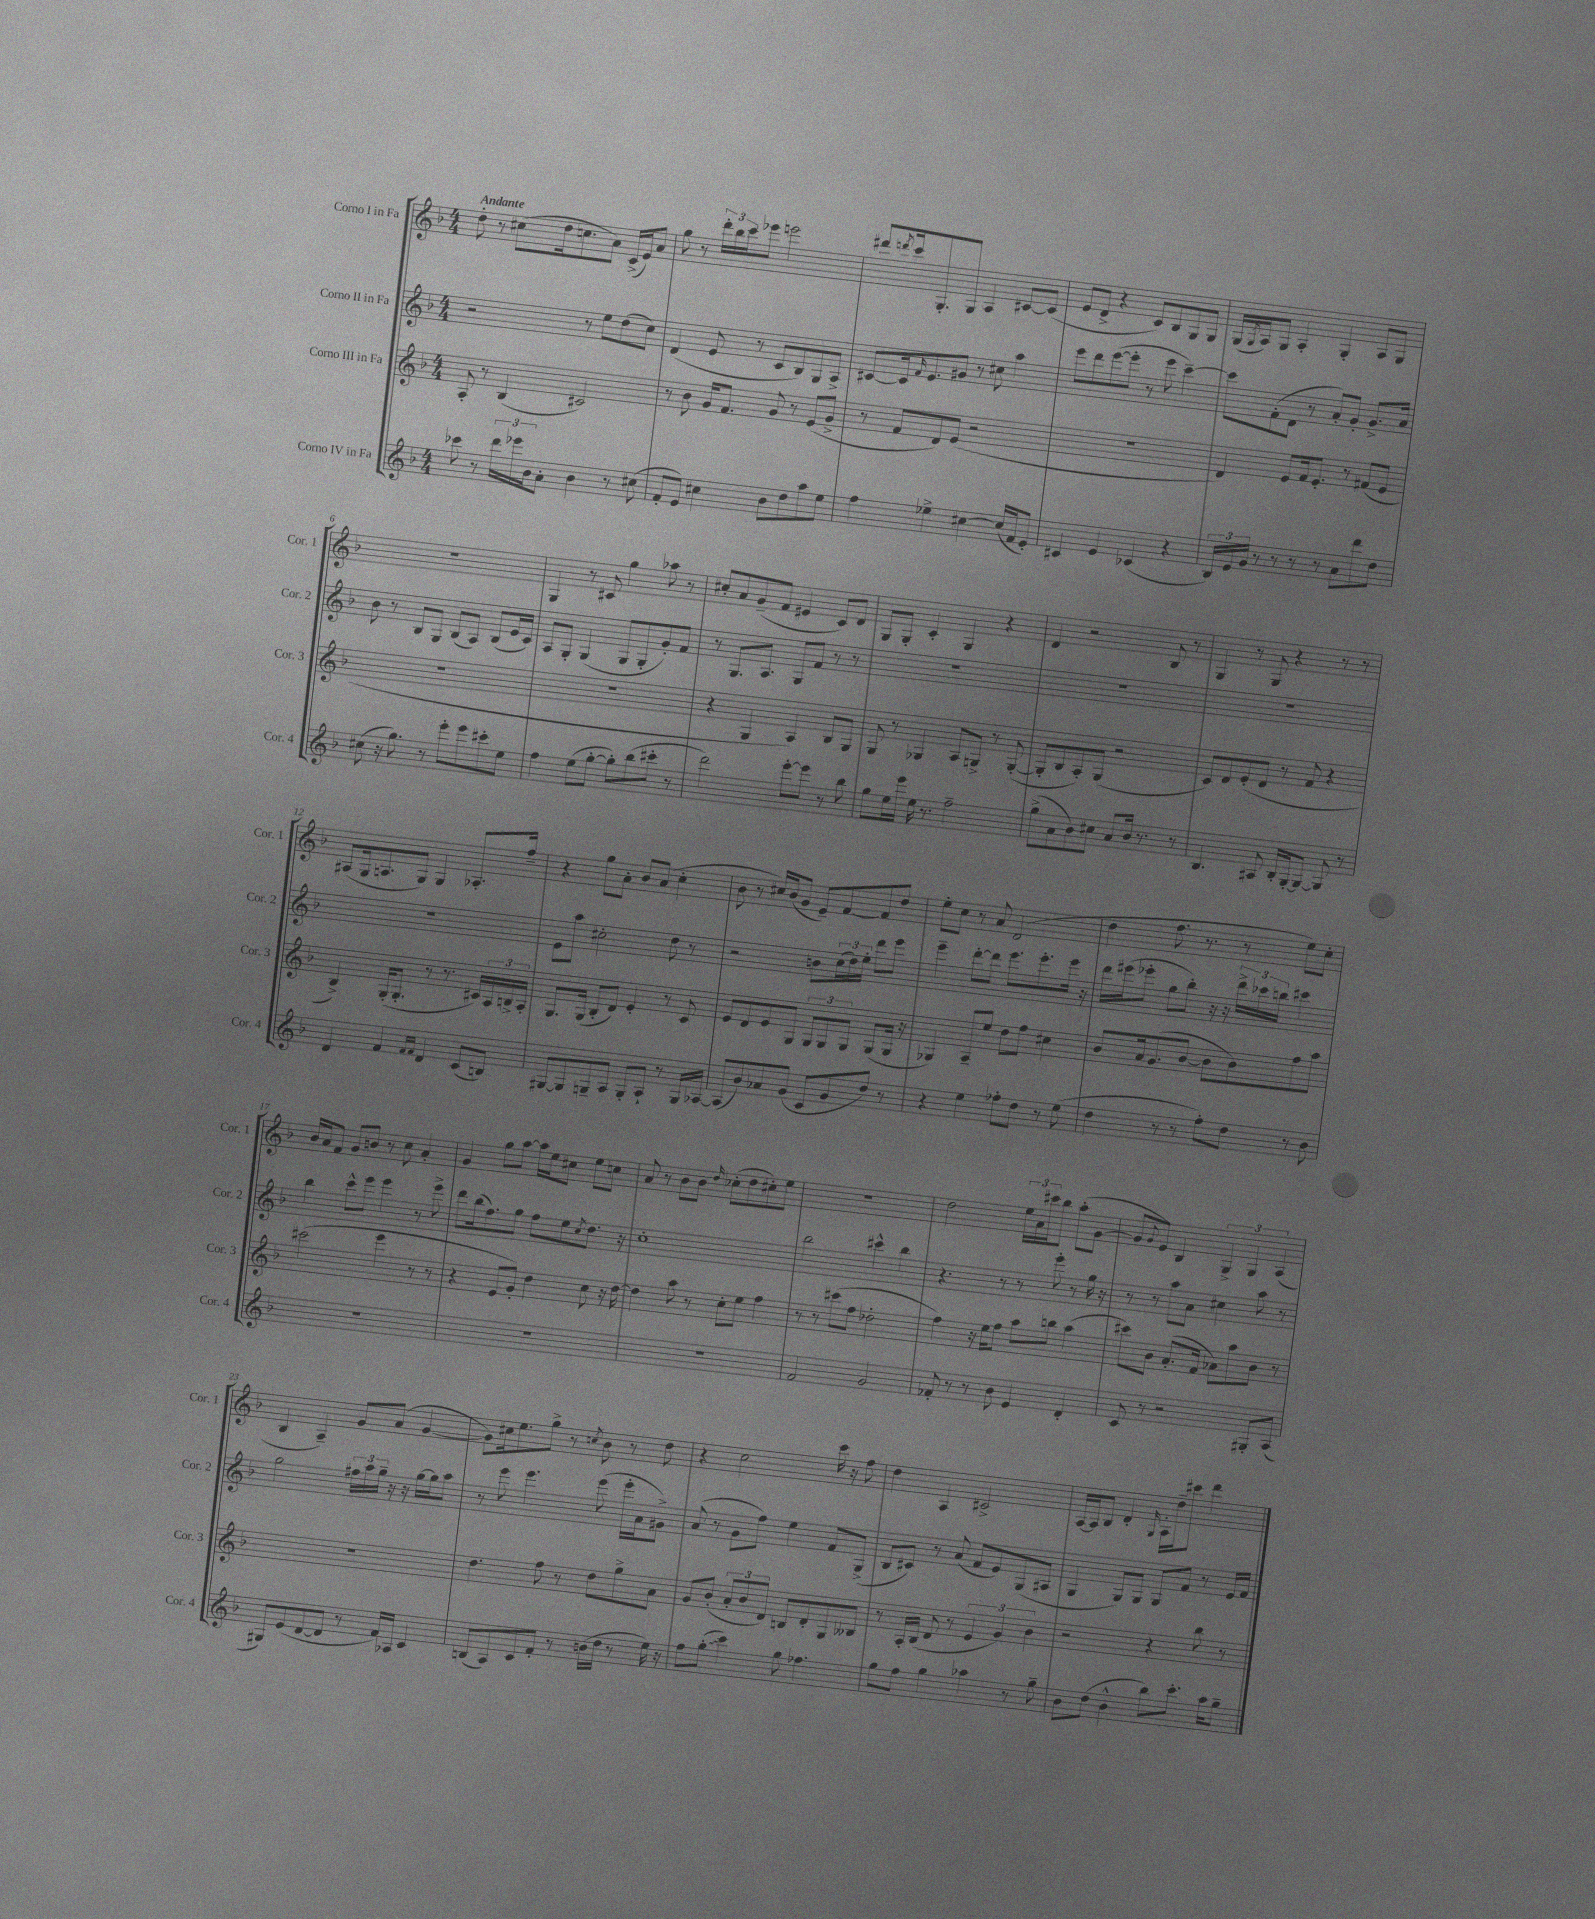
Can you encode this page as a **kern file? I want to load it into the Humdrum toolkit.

**kern	**kern	**kern	**kern
*staff4	*staff3	*staff2	*staff1
*clefG2	*clefG2	*clefG2	*clefG2
*k[b-]	*k[b-]	*k[b-]	*k[b-]
*M4/4	*M4/4	*M4/4	*M4/4
8ccc-	8A'	2r	8dd'
8r	8r	.	8r
24ddd	(4B-	.	(8cc#
24eee-	.	.	.
24b-	.	.	.
8a'	.	.	16dd
.	.	.	8.cc
4b-	2c#)	8r	.
.	.	8ee	8a)
8r	.	(8dd	(16c^
.	.	.	16e)
(8cc#	.	8cc)	8a
=	=	=	=
8f'	8r	(4d	8gg
8e)	8b-	.	8r
4cc#	16g	8e	24ddd'
.	.	.	24bb-
.	8.f	.	.
.	.	.	24ccc
.	.	8r	8eee-
8b-	8g	8c	2eee
8dd	8r	8B-)	.
8aa	(8e	8G	.
8ee	8g^	8A^	.
=	=	=	=
4ff	8r	[8c#	8ddd#
.	.	.	8qddd
.	8f	16c#]	16ccc
.	.	16qqf	.
.	.	8.e	8.G'
4ee-^	8d)	.	.
.	(8e	8g#	8G
[4cc#	2r	8r	4A
.	.	8cc#	.
(16cc#]	.	4aa	[8c#
16f	.	.	.
8e')	.	.	(8c#]
=	=	=	=
4c#	1r	8eee	8e
.	.	8ddd	8d^
4e	.	([8eee	4r
.	.	8eee']	.
(4c-	.	8r	8c)
.	.	8eee	8B-
4r	.	[4ccc~)	8G
.	.	.	8G
=	=	=	=
24B-)	4d)	8ccc]	(16G
24e	.	.	.
.	.	.	8qG
.	.	.	16A)
24g	.	.	.
8r	.	(8f'	8G
8r	8e	8d	4A'
8r	16f	8r	.
.	8.e'	.	.
8r	.	8a')	4G'
8a	8r	8g'	.
8ddd	(8f#	8.g^	8A
8dd	8e	.	8G
.	.	16a	.
=	=	=	=
(8cc#	1r	8b-	1r
16r	.	8r	.
8.gg)	.	.	.
.	.	8B-	.
8r	.	8G	.
8eee'	.	(8B-	.
8eee	.	8A)	.
8ccc#'	.	(8B-	.
8ee	.	16e	.
.	.	16c)	.
=	=	=	=
4ff	1r	8A	4G
.	.	8G'	.
(8ee	.	(4G	8r
[8gg'	.	.	8c#
8gg'])	.	8G	4gg
(8bb-	.	8G'	.
8ccc#'	.	8g')	8aa-
8r	.	8f	8r
=	=	=	=
2ddd)	4r	8r	8cc#'
.	.	8.G	8a
.	4G	.	(8g~
.	.	8.A	.
.	.	.	8f
[8eee'	4A)	8G	4e#
8eee]	.	8f	.
8r	8B-	8r	8c)
8bb-	8G	8r	8d
=	=	=	=
8gg	8G	1r	8G
16ee	8r	.	8G'
16eee	.	.	.
16ee	4G-	.	4c'
8.r	.	.	.
2ff~	8A	.	4G
.	8G^	.	.
.	8r	.	4r
.	([8G'	.	.
=	=	=	=
(8gg^	8G']	1r	4d
8a	8B-	.	.
8b-)	8A')	.	2r
8cc#	(8G	.	.
8a	2r	.	.
16b-	.	.	.
8.r	.	.	.
.	.	.	8B-
8r	.	.	8r
=	=	=	=
4.B-	8c)	1r	4G
.	8d	.	.
.	(8e'	.	8r
8A#	8d	.	8G
16B-'	8r	.	4r
[16G'	.	.	.
8G_	8f	.	.
8G]	4r	.	8r
8r	.	.	8r
=	=	=	=
4d	4B-^)	1r	(8A#
.	.	.	16G
.	.	.	8.A
4f	(16G'	.	.
.	8.G'	.	.
.	.	.	8G)
16qqf	.	.	.
16qqf	.	.	.
4d	8r	.	4G
.	8.r	.	.
(8c	.	.	8.A-'
.	16c#)	.	.
8B)	24A	.	.
.	24B^	.	.
.	.	.	16ff~
.	24A'	.	.
=	=	=	=
[8G#	8.G	8e	4r
8G#]	.	8aa	.
.	(16G	.	.
8G~	8B-'	2cc#'	8gg
8A	8d)	.	8a'
8G'	4e'	.	8b-
8A`	.	.	(8a
8r	8r	8dd	4cc'
16G	8c	8r	.
[16A-	.	.	.
=	=	=	=
(8A-]	8e	2r	8b-
8b-)	8d	.	8r
8a-	8e	.	16cc#)
.	.	.	(16b-
(8g	8G	.	8g
8c	12G	8b	8e~)
.	12G	.	.
8g	.	(24cc	[8f
.	12G	24dd)	.
.	.	24ee'	.
8dd)	(8G	8ddd	8f]
8r	16G	8eee	8dd
.	16r	.	.
=	=	=	=
4r	4G-)	4eee~	8ee'
.	.	.	8cc
4ee	8A~	[8ddd'	8r
.	8ee	8ddd]	8a
8ff-'	8dd	8.eee	(2d
8dd	8ff	.	.
.	.	8.eee'	.
8r	4cc#	.	.
(8ee	.	16eee	.
.	.	16r	.
=	=	=	=
4dd	8b-	16ddd	4dd
.	.	(16eee#	.
.	16a	8eee-'	.
.	(8.g	.	.
8r	.	8gg	8.ff
8r	[8b-	8bb-')	.
.	.	.	8.r
8ff')	8b-]	16r	.
.	.	16r	.
8dd	8b-)	24ddd^	8r
.	.	24ccc-	.
.	.	24bb	.
8r	8ff	4ccc#	8ee)
8b-	8aa	.	8cc'
=	=	=	=
1r	(2ccc#	4bb-	16b-
.	.	.	16a
.	.	.	8f
.	.	8ccc^^	8g
.	.	8eee	8b
.	4eee	4eee	8r
.	.	.	8cc
.	8r	8r	4a'
.	8r	8eee^	.
=	=	=	=
1r	4r	8ddd	4g
.	.	(16bb-	.
.	.	8.ff)	.
.	8e	.	8gg
.	8g')	8gg	[8aa
.	4dd	8ff	16aa]
.	.	.	16ee
.	.	8ee	8cc#
.	.	8qcc	.
.	8cc	8.dd	8ee
.	16r	.	8cc
.	[16dd	16r	.
=	=	=	=
1r	4dd]	1cc'	8a
.	.	.	8r
.	8aa	.	8b-
.	8r	.	8b-
.	.	.	16qqdd
.	8cc'	.	(8cc-'
.	8ee	.	8dd
.	4ff	.	8cc#')
.	.	.	8ee
=	=	=	=
2f	8r	2bb-	1r
.	8r	.	.
.	(8ccc#	.	.
.	8ff	.	.
2g	2dd-'	4ccc#^^	.
.	.	4bb-	.
=	=	=	=
8f-'	4ff)	4.r	2dd
8r	.	.	.
8r	16r	.	.
.	16ee	.	.
8b-	8ff	8r	.
4e	8aa	8r	24ee
.	.	.	24a
.	.	.	24ccc#
.	8bb	8eee'	8bb-
4d'	(4aa	8r	(8aa'
.	.	16gg	[8g
.	.	16r	.
=	=	=	=
8c	8ccc#)	8r	8g]
.	.	.	8qqg
8r	8b-	8r	8e)
2r	(8.a'	8aa	4B-
.	.	8a	.
.	16f	.	.
.	8a-)	4cc#	6G^
.	8aa	.	.
.	.	.	6G
8G#'	8b-	8aa	.
.	.	.	(6A
(8A	8r	8r	.
=	=	=	=
8G#)	1r	2gg	4B-
(8e	.	.	.
[8d	.	.	4A~)
8d]	.	.	.
8r	.	24ff#	8g
.	.	24aa	.
.	.	24gg~	.
16f)	.	16r	(8a
16A-	.	16r	.
4c	.	[16gg	[4g
.	.	16gg]	.
.	.	8aa	.
=	=	=	=
(8B	4.dd	8r	8g])
8A)	.	8eee	16cc#
.	.	.	8.ee
8c	.	4.eee	.
8f'	8ff	.	8gg^
8r	8r	.	8r
.	.	.	8qcc
(16b	8dd	(8eee	8b-
16dd	.	.	.
8r	8gg^	16eee'	8r
.	.	16a	.
16ee)	8a	8g#^)	8dd
16r	.	.	.
=	=	=	=
8ff	8g	(8a	4r
(8gg'	(8b-'	8r	.
4ccc)	12a'	8g	2cc
.	12b-	.	.
.	.	8ff)	.
.	12d)	.	.
8gg	8B	4ee	.
4.ff-	8d'	.	.
.	8G	8f	16ccc
.	.	.	16r
.	8B--	(8G^	8ff
=	=	=	=
8gg	8r	8B-	4dd
8ff	16A'	8c#)	.
.	(16B-	.	.
4gg	8d	8r	4A
.	8r	(8a	.
4aa-	6e	8f	2c#^
.	.	8e)	.
.	6g)	.	.
8r	.	(8G	.
.	6b-	.	.
8gg~	.	8A#	.
=	=	=	=
8b-	2r	4G	[16A
.	.	.	16A]
(8dd	.	.	8B-
4b-^^	.	8G)	4d'
.	.	8G	.
.	.	.	16qqG
8bb-)	4r	8G	16A'
.	.	.	16dd~
8.ccc'	.	8f	8ccc#
.	8bb-	8r	4ddd
16aa	.	.	.
8gg~	8r	16e	.
.	.	16f	.
==	==	==	==
*-	*-	*-	*-
